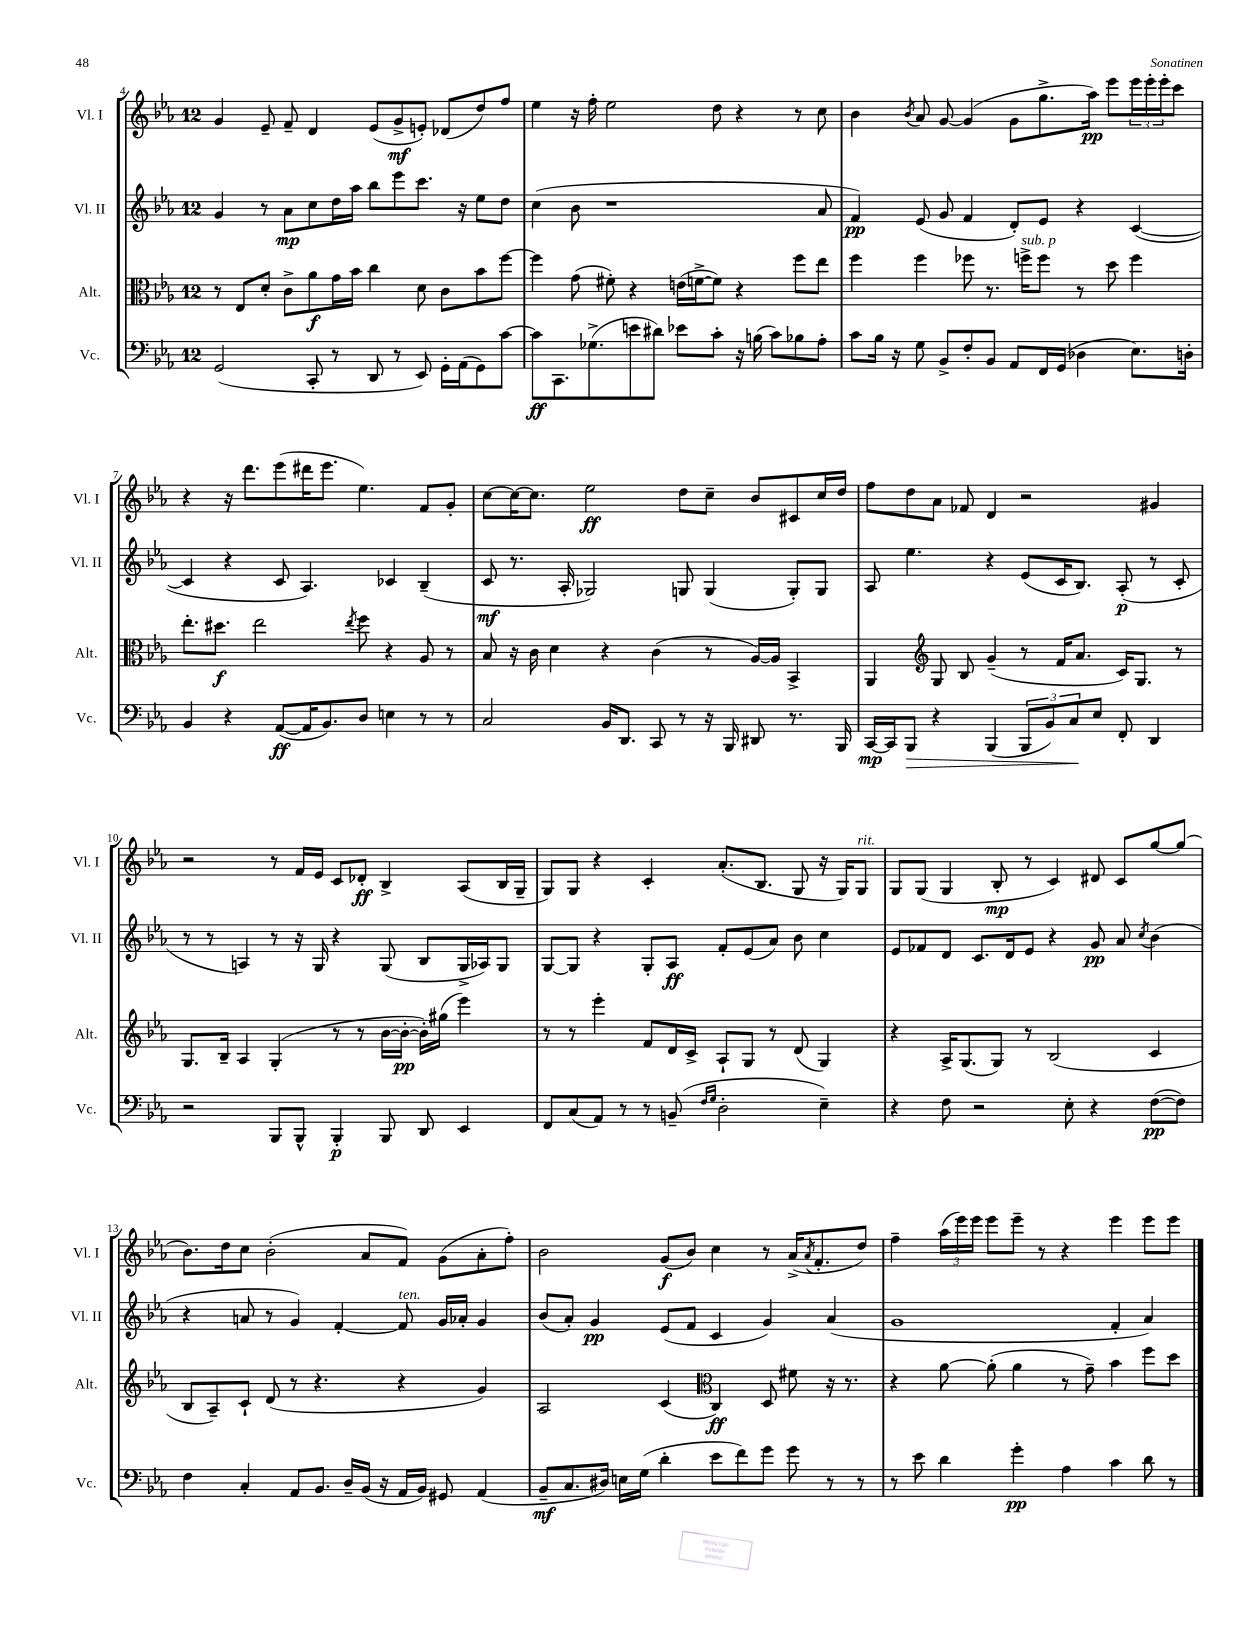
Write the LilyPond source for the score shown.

<<
\new StaffGroup <<
\new Staff = "s0" \with { instrumentName = "Vl. I" shortInstrumentName = "Vl. I" } {
    \clef treble \key ees \major \once \override Staff.TimeSignature.style = #'single-digit \time 12/8
    g'4 ees'8-- f'8-- d'4 ees'8( g'8->\mf e'8-.) des'8( d''8) f''8 |
    ees''4 r16 f''16-. ees''2 d''8 r4 r8 c''8 |
    bes'4 \acciaccatura { bes'8 } aes'8 g'8~ g'4( g'8 g''8.-> aes''16\pp) ees'''8 \tuplet 3/2 { ees'''16 ees'''16-. ees'''16-. } c'''8 |
    r4 r16 d'''8. ees'''8( dis'''16 ees'''8. ees''4.) f'8 g'8-. |
    c''8~ c''16~ c''8. ees''2\ff d''8 c''8-- bes'8 cis'8 c''16 d''16 |
    f''8 d''8 aes'8 fes'8 d'4 r2 gis'4 |
    r2 r8 f'16 ees'16 c'8 des'8-.\ff bes4-> aes8( bes16 g16-- |
    g8) g8 r4 c'4-. aes'8.-.( bes8. g8 r16 g16) g8^\markup { \italic "rit." } |
    g8 g8( g4 bes8-.\mp r8 c'4) dis'8 c'8 g''8~ g''8( |
    bes'8.) d''16 c''8 bes'2-.( aes'8 f'8) g'8( aes'8-. f''8-.) |
    bes'2 g'8\f( bes'8) c''4 r8 aes'16->( \acciaccatura { aes'8 } f'8.-. d''8) |
    f''4-- \tuplet 3/2 { aes''16( ees'''16) ees'''16 } ees'''8 ees'''8-- r8 r4 ees'''4 ees'''8 ees'''8 \bar "|." |
}
\new Staff = "s1" \with { instrumentName = "Vl. II" shortInstrumentName = "Vl. II" } {
    \clef treble \key ees \major \once \override Staff.TimeSignature.style = #'single-digit \time 12/8
    g'4 r8 aes'8\mp c''8 d''16 aes''16 bes''8 ees'''8 c'''8. r16 ees''8 d''8 |
    c''4( bes'8 r1 aes'8 |
    f'4\pp) ees'8( g'8 f'4 d'8-.) ees'8 r4 c'4~( |
    c'4 r4 c'8 aes4.) ces'4 bes4--( |
    c'8\mf r8. aes16-. ges2) g8 g4( g8-.) g8 |
    aes8 ees''4. r4 ees'8( c'16 bes8.) aes8-.\p( r8 c'8-. |
    r8 r8 a4) r8 r16 g16 r4 g8( bes8 g16-> aes16) g8 |
    g8~ g8 r4 g8-. aes8\ff f'8-. ees'8( aes'8) bes'8 c''4 |
    ees'8 fes'8 d'8 c'8. d'16 ees'8 r4 g'8\pp aes'8 \acciaccatura { c''8 } bes'4( |
    r4 a'8 r8 g'4) f'4~-. f'8^\markup { \italic "ten." } g'16 aes'16-. g'4 |
    bes'8( aes'8-.) g'4\pp ees'8( f'8 c'4 g'4) aes'4( |
    g'1 f'4-. aes'4) \bar "|." |
}
\new Staff = "s2" \with { instrumentName = "Alt." shortInstrumentName = "Alt." } {
    \clef alto \key ees \major \once \override Staff.TimeSignature.style = #'single-digit \time 12/8
    r8 ees8 d'8-. c'8-> aes'8\f g'16 bes'16 c''4 d'8 c'8 bes'8 f''8~ |
    f''4 g'8( fis'8-.) r4 e'16( f'16~-> f'8) r4 f''8 ees''8 |
    f''4 f''4 fes''8 r8. f''16->^\markup { \italic "sub. p" } f''8 r8 d''8 f''4 |
    ees''8.-. dis''8.\f ees''2 \acciaccatura { ees''8 } f''8 r4 aes8 r8 |
    bes8 r16 c'16 d'4 r4 c'4( r8 aes16~) aes16 bes,4-> |
    aes,4 \clef treble g8 bes8 g'4--( r8 f'16 aes'8. c'16) g8. r8 |
    g8. bes16-- aes4 g4-.( r8 r8 bes'16~ bes'16~-.\pp bes'16-.) gis''16( ees'''4) |
    r8 r8 ees'''4-. f'8 d'16 c'16-> aes8-! g8 r8 d'8( g4) |
    r4 aes16-> g8.( g8) r8 bes2( c'4 |
    bes8 aes8--) c'8-! d'8( r8 r4. r4 g'4) |
    aes2 c'4( \clef alto c4\ff) d8 fis'8 r16 r8. |
    r4 aes'8~ aes'8-.( aes'4 r8 g'8--) bes'4 f''8 d''8 \bar "|." |
}
\new Staff = "s3" \with { instrumentName = "Vc." shortInstrumentName = "Vc." } {
    \clef bass \key ees \major \once \override Staff.TimeSignature.style = #'single-digit \time 12/8
    g,2( c,8-. r8 d,8 r8 ees,8) g,16-. aes,16( g,8) c'8~ |
    c'8\ff c,8. ges8.->( e'8 dis'8) ees'8 c'8-. r16 b16( c'8) bes8 aes8-. |
    c'8 bes16 r16 g8 bes,8-> f8-. bes,8 aes,8 f,16 g,16( des4 ees8.) d16-. |
    bes,4 r4 aes,8~\ff( aes,16 bes,8.) d8 e4 r8 r8 |
    c2 bes,16 d,8. c,8 r8 r16 bes,,16 dis,8 r8. bes,,16 |
    c,16~\mp c,16 bes,,8\> r4 bes,,4( \tuplet 3/2 { bes,,8 bes,8) c8\! } ees8 f,8-. d,4 |
    r2 bes,,8 bes,,8-^ bes,,4-.\p bes,,8 d,8 ees,4 |
    f,8 c8( aes,8) r8 r8 b,8--( \grace { f16 g16 } d2-. ees4--) |
    r4 f8 r2 ees8-. r4 f8~\pp( f8) |
    f4 c4-. aes,8 bes,8. d16-- bes,16( r16 aes,16 bes,16) gis,8 aes,4( |
    bes,8--\mf c8. dis16) e16 g16( d'4-. ees'8 f'8) g'8 g'8 r8 r8 |
    r8 ees'8 d'4 g'4-.\pp aes4 c'4 d'8 r8 \bar "|." |
}
>>
>>
\layout { \context { \Score currentBarNumber = #4 } }
